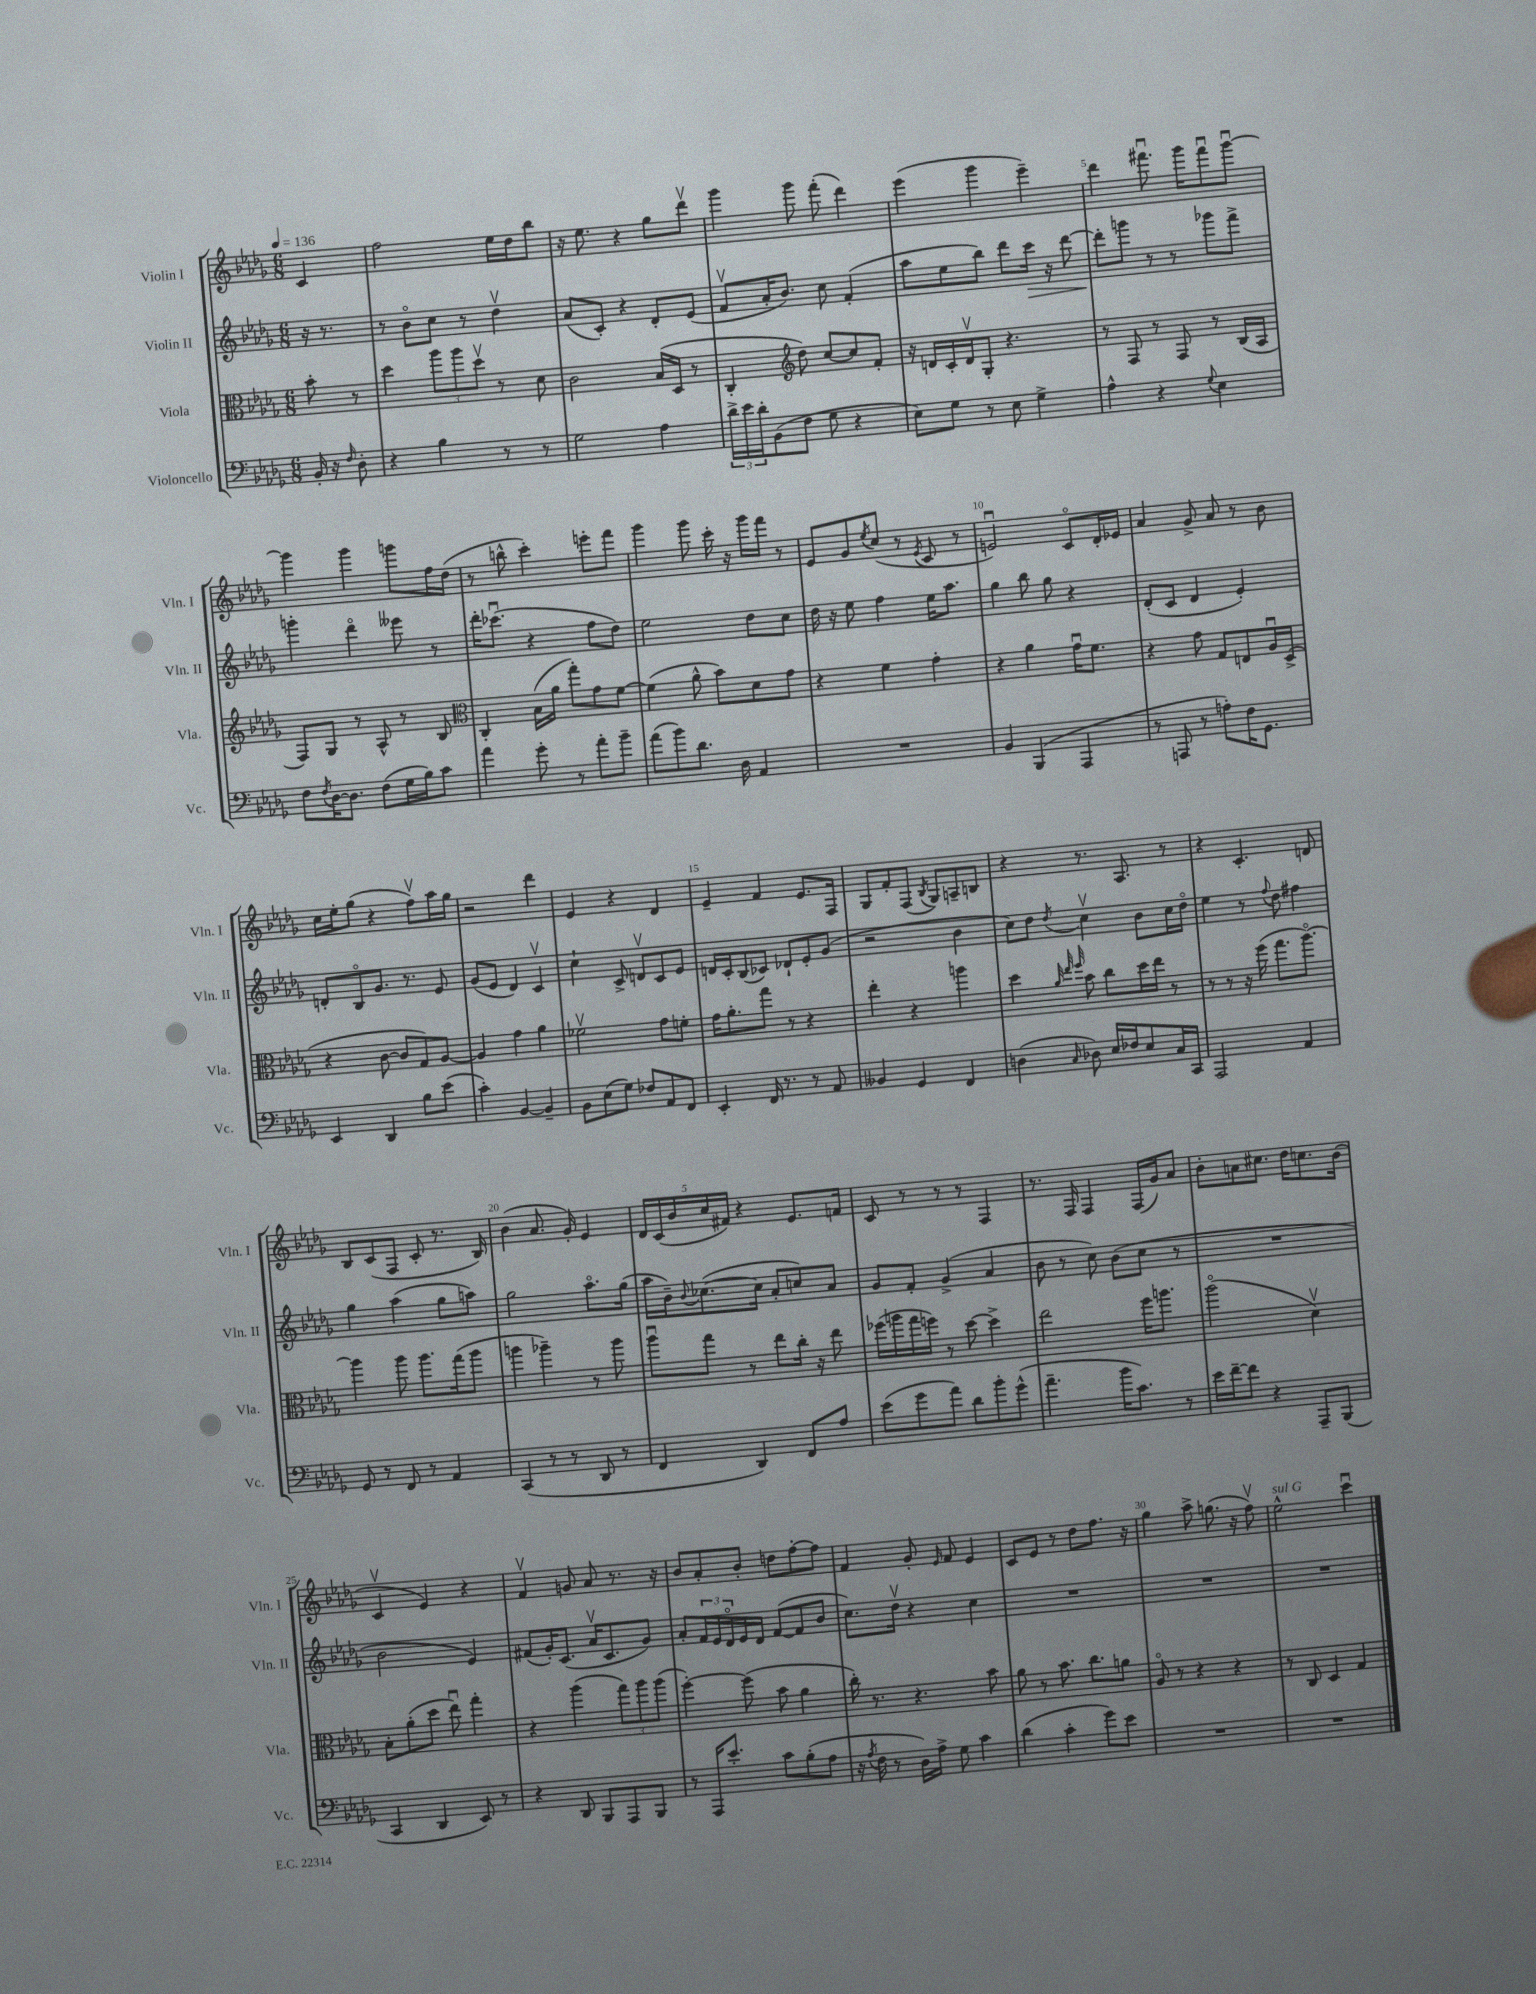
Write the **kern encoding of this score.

**kern	**kern	**kern	**dynam	**kern
*part4	*part3	*part2	*part2	*part1
*staff4	*staff3	*staff2	*staff2	*staff1
*I"Violoncello	*I"Viola	*I"Violin II	*	*I"Violin I
*I'Vc.	*I'Vla.	*I'Vln. II	*	*I'Vln. I
*clefF4	*clefC3	*clefG2	*	*clefG2
*k[b-e-a-d-g-]	*k[b-e-a-d-g-]	*k[b-e-a-d-g-]	*	*k[b-e-a-d-g-]
*M6/8	*M6/8	*M6/8	*	*M6/8
*MM136	*MM136	*MM136	*	*MM136
=	=	=	=	=
16BB-'/	8b-'\	16r	.	4c/
16r	.	8.r	.	.
16qqF/	.	.	.	.
8D-'\	8r	.	.	.
=1	=1	=1	=1	=1
4r	4dd-\	8r	.	2ff\
.	.	8b-\L	.	.
4B-\	12aa-\L	8cc\J	.	.
.	12aa-\	.	.	.
.	.	8r	.	.
.	12dd-v\J	.	.	.
8r	8r	4dd-v\	.	16ee-\LL
.	.	.	.	16dd-\J
8r	8d-\	.	.	8bb-\J
=2	=2	=2	=2	=2
2G-\	2c\	(8a-/L	.	16r
.	.	.	.	8.ee-\
.	.	8c'/J)	.	.
.	.	4r	.	4r
4A-\	(16B-/LL	8d-'/L	.	8gg-\L
.	16D-/JJ	.	.	.
.	8r	(8e-/J	.	8ddd-v\J
=3	=3	=3	=3	=3
24d-^\LL	4C'/	8fv/L	.	4ggg-\
24e-\	.	.	.	.
24d-'\J	.	.	.	.
(8BB-\	.	16a-'/K	.	.
.	.	8.b-/J)	.	.
*	*clefG2	*	*	*
8F\J	8dd-\)	.	.	8ggg-\
8G-\	[8cc/L	8cc\	.	(8fff'\
4r	8cc/]	(4f'/	.	4ddd-\)
.	8f'/J	.	.	.
=4	=4	=4	=4	=4
8E-\L)	16r	8aa-\L	.	(4eee-\
.	16dn/LL	.	.	.
8G-\J	16c'/	8ee-\	.	.
.	16dv/J	.	.	.
8r	8G-'/J	8bb-\J)	.	4ggg-\
8E-\	4.r	8ddd-\L	.	.
!	!	!	!LO:HP:b	!
4G-^\	.	16ccc\Jk	>	4eee-~\)
.	.	16r	.	.
.	.	[8ddd-\	.	.
=5	=5	=5	=5	=5
4A-^^\	8r	8ddd-'\L]	.	4ddd-\
.	8F/	8gggn\J	]	.
4r	8r	8r	.	8.fff#Xu\
.	8F/	8r	.	.
.	.	.	.	16ggg-\KL
8qqG-/	.	.	.	.
4E-\	8r	8ggg-X\L	.	8fff#u\
.	(16B-/LL	8fff^\J	.	[8ggg-u\J
.	16A-/JJ	.	.	.
!!LO:LB:g=z
=6	=6	=6	=6	=6
8F\L	8F/L)	4gggn'\	.	4ggg-\]
8qF/	.	.	.	.
[16D-\K	8G-/J	.	.	.
8.D-\J]	.	.	.	.
.	8r	4ddd-\	.	4ggg-\
(8F\L	8A-^^/	.	.	.
16G-\L	8r	8eee--X\	.	8gggn\L
16B-\J)	.	.	.	.
8c\J	8B-/	8r	.	16ff\L
.	.	.	.	(16dd-\JJ
=7	=7	=7	=7	=7
*	*clefC3	*	*	*
4a-\	4C'/	16ddd-'\KL	.	8r
.	.	(8.ccc-Xu\J	.	.
.	.	.	.	8bbn^^\
8g-'\	(16B-\LL	4r	.	4ccc'\)
.	16a-\JJ	.	.	.
8r	8gg-'\L)	.	.	.
8a-'\L	8g-\	8ff\L	.	8eeen'\L
8b-~\J	[8f\J	8dd-\J)	.	8fff\J
=8	=8	=8	=8	=8
(8a-\L	(4f\]	2ee-\	.	4ggg-\
8b-\)	.	.	.	.
8.d-\J	8a-^^\	.	.	8ggg-\
.	8b-\L)	.	.	16ccc'\
16D-\	.	.	.	16r
4AA-/	8d-\	8dd-\L	.	16ggg-\LL
.	.	.	.	16fff\JJ
.	8g-\J	8cc\J	.	8r
=9	=9	=9	=9	=9
2.r	4r	16dd-\	.	8e-/L
.	.	16r	.	.
.	.	8ee-\	.	8g-/
.	.	.	.	8qee-/
.	4f\	4ff\	.	(8cc/J
.	.	.	.	8r
.	.	.	.	8qe-/
.	4g-'\	16ee-\KL	.	8c/
.	.	8.aa-\J	.	.
.	.	.	.	8r
=10	=10	=10	=10	=10
4BB-/	4r	4gg-\	.	2enu/)
(4BBB-/	4a-\	8bb-\	.	.
.	.	8gg-\	.	.
4AAA-/	16g-u\KL	4r	.	8c/L
.	8.f\J	.	.	.
.	.	.	.	16d-'/L
.	.	.	.	16e-X/JJ
=11	=11	=11	=11	=11
8r	4r	(8d-'/L	.	4a-/
8AAAn/	.	8c/J	.	.
8r	8g-\	4d-/	.	8g-^/
8An'\L)	8G-/L	.	.	8a-/
16F\K	8En/	4e-'/)	.	8r
8.GG-\J	.	.	.	.
.	16A-u/L	.	.	8b-\
.	(16D-^/JJ	.	.	.
!!LO:LB:g=z
=12	=12	=12	=12	=12
4EE-/	4r	8dn'/L	.	16cc\LL
.	.	.	.	16ee-'\J
.	.	8B-/	.	(8gg-\J
4DD-/	[8c\	8.g-/J	.	4r
.	8c/L]	.	.	.
.	.	8.r	.	.
8B-\L	8G-/)	.	.	8ffv\L)
(8e-\J	[8A-/J	8e-/	.	16aa-\L
.	.	.	.	16gg-\JJ
=13	=13	=13	=13	=13
4c'\)	4A-/]	(8g-/L	.	2r
.	.	8e-/J	.	.
[4BB-/	4g-\	4d-/)	.	.
4BB-~/]	4a-\	4cv/	.	4ddd-\
=14	=14	=14	=14	=14
8BB-\L	2f-Xv\	4cc`\	.	4e-/
(8E-\	.	.	.	.
8G-\J)	.	8c^/	.	4r
8F-X/L	.	8dnv/L	.	.
8AA-/	8g-\L	8c/	.	4d-/
8FF/J	8fn'\J	8e-/J	.	.
=15	=15	=15	=15	=15
4EE-'/	16g-\KL	16dn/LL	.	4e-~/
.	8.a-'\	16c'/J	.	.
.	.	(8B-/	.	.
16FF/	8gg-\J	8c-X/J)	.	4f/
8.r	.	.	.	.
.	8r	8d-X`/L	.	.
8r	4r	8e-'/	.	8.e-/L
8AA-/	.	(8g-/J	.	.
.	.	.	.	16F/Jk
=16	=16	=16	=16	=16
4BB--X/	4ee-'\	2r	.	8G-/L
.	.	.	.	8f'/
4GG-/	4r	.	.	(8F/J
.	.	.	.	8qB-/
.	.	.	.	8G-/L)
4FF/	4aan\	4b-\	.	8An~/
.	.	.	.	8Bn/J
=17	=17	=17	=17	=17
(4Dn\	4dd-\	8cc\L)	.	4r
.	.	8dd-\J	.	.
.	32qqa-/	.	.	.
.	32qqee-/	.	.	.
16qqC/	32qqff/	8qdd-/	.	.
8D-X\)	8b-\	4ccv\	.	8.r
16E-/LL	8cc\L	.	.	.
16F-X/J	.	.	.	8.A-/
8E-/	16dd-\L	8b-\L	.	.
.	16ee-\JJ	.	.	.
16C/L	8r	16cc\L	.	8r
16CC/JJ	.	16dd-\JJ	.	.
=18	=18	=18	=18	=18
2AAA-/	8r	4ee-\	.	4r
.	8r	.	.	.
.	16r	8r	.	4.c'/
.	(16ff\	.	.	.
.	.	8qqff/	.	.
.	8.gg-\L	8dd-\	.	.
4AA-/	.	4ff#X\	.	.
.	[8.aa-\J)	.	.	.
.	.	.	.	8dn/
!!LO:LB:g=z
=19	=19	=19	=19	=19
8GG-/	4aa-\]	4gg-\	.	8B-/L
8r	.	.	.	(8c/
8FF/	8aa-\	(4aa-\	.	8F/J
8r	8.aa-\L	.	.	8c'/
4AA-/	.	8gg-\L	.	8.r
.	(16gg-\k	.	.	.
.	8aa-\J	8aan\J)	.	.
.	.	.	.	16B-/)
=20	=20	=20	=20	=20
(4CC/	4aan\	2gg-\	.	(4b-\
8r	4aa-X~\)	.	.	8.a-/
8r	.	.	.	.
.	.	.	.	16g-'/)
8DD-/	8r	8.aa-\L	.	4e-/
8r	8aa-\	.	.	.
.	.	(16gg-\Jk	.	.
=21	=21	=21	=21	=21
4FF/	8aa-u\L	16aa-\LL	.	20d-/LL
.	.	.	.	(20c/
.	.	16b-~\J)	.	.
.	.	.	.	20b-/
.	.	8qqb-/	.	.
.	8gg-\J	([8.cc-X\	.	.
.	.	.	.	20cc/
.	.	.	.	20f#X/JJ)
4DD-/)	8r	.	.	4r
.	.	16cc-\Jk]	.	.
.	8ee-\L	8a-'/L	.	.
8FF/L	16cc'\Jk	8ccn/)	.	8.e-/L
.	16r	.	.	.
8A-/J	8ee-\	8a-/J	.	.
.	.	.	.	16fn/Jk
=22	=22	=22	=22	=22
(8e-\L	(16ff-X\LL	8g-/L	.	8c/
.	16aan\	.	.	.
8g-\	16gg-\	8f'/J	.	8r
.	16ffn\JJ)	.	.	.
8a-\J)	8r	(4g-^/	.	8r
8d-\L	[8dd-\	.	.	8r
8b-'\	4dd-^\]	4a-/	.	4F/
(8g-^^\J	.	.	.	.
=23	=23	=23	=23	=23
4.a-~\	2ee-\	8b-\	.	8.r
.	.	8r	.	.
.	.	.	.	16F/
.	.	8cc\)	.	4F/
16b-\KL	.	(8b-\L	.	.
8.c\J)	.	.	.	.
.	16ff\KL	8cc\J	.	(16F/LL
.	8.aan\J	.	.	16g-/J)
8r	.	8r	.	8a-/J
=24	=24	=24	=24	=24
16e-\LL	(2aa-\	2.r	.	8b-'\L
[16f~\J	.	.	.	.
8f\J]	.	.	.	8an\
4r	.	.	.	8.cc#X\J
.	.	.	.	16dd-\KL
8AAA-~/L	4d-v\)	.	.	8.ccn\
(8BBB-/J	.	.	.	.
.	.	.	.	(16b-\Jk
!!LO:LB:g=z
=25	=25	=25	=25	=25
4CC/	8B-'\L	2b-\	.	4cv/
.	(8a-'\	.	.	.
4DD-/	8dd-\J	.	.	4e-/)
.	8ee-u\)	.	.	.
8EE-/)	4gg-'\	4e-/)	.	4r
8r	.	.	.	.
=26	=26	=26	=26	=26
4r	4r	(8f#X/L	.	4fv/
.	.	16g-'/K)	.	.
.	.	(8.c/J	.	.
8DD-/	(4aa-\	.	.	8gn/
8BBB-/L	.	16a-v/KL	.	8a-/
.	.	8.c/	.	.
8AAA-/	12gg-\L)	.	.	8.r
.	12aa-\	.	.	.
8BBB-/J	.	8g-/J)	.	.
.	(12aa-\J	.	.	.
.	.	.	.	16r
=27	=27	=27	=27	=27
8r	[4ff'\)	8a-'/L	.	8b-/L
16AAA-/KL	.	24f/L	.	8a-'/
.	.	24e-/	.	.
8.e-'/J	.	.	.	.
.	.	24d-/	.	.
.	(8ff\]	16e-/	.	8b-'/J
.	.	16d-/JJ	.	.
8c\L	8b-\	([8f/L	.	8ddn\L
(8B-'\	4a-\	8f/]	.	[8ff'\
8A-\J	.	8b-/J	.	8ff\J]
=28	=28	=28	=28	=28
16r	16cc'\)	8.cc\L)	.	4f/
8qA-/	.	.	.	.
16F\	8.r	.	.	.
8r	.	.	.	.
.	.	16dd-v\Jk	.	.
16D-\LL)	4.r	4r	.	8g-'/
16A-^\JJ	.	.	.	.
.	.	.	.	16qqe-/
8G-\	.	.	.	8f/
4c\	.	4cc\	.	4e-/
.	8b-\	.	.	.
=29	=29	=29	=29	=29
(4d-\	8a-\	2.r	.	8c/L
.	8r	.	.	8e-/J
4c'\	8.b-\	.	.	8r
.	.	.	.	8dd-\L
.	8.cc\L	.	.	.
8g-\L)	.	.	.	8.ff\J
8e-\J	8an\J	.	.	.
.	.	.	.	16r
=30	=30	=30	=30	=30
2.r	8A-/	2.r	.	4gg-\
.	8r	.	.	.
.	4r	.	.	8aa-^\
.	.	.	.	(8.ggn\
.	4r	.	.	.
.	.	.	.	16r
.	.	.	.	8ffv\)
=31	=31	=31	=31	=31
!	!	!	!	!LO:TX:a:i:t=sul G
2.r	8r	2.r	.	2ee-^^\
.	8C/	.	.	.
.	4D-/	.	.	.
.	4G-/	.	.	4cccu\
==	==	==	==	==
*-	*-	*-	*-	*-
